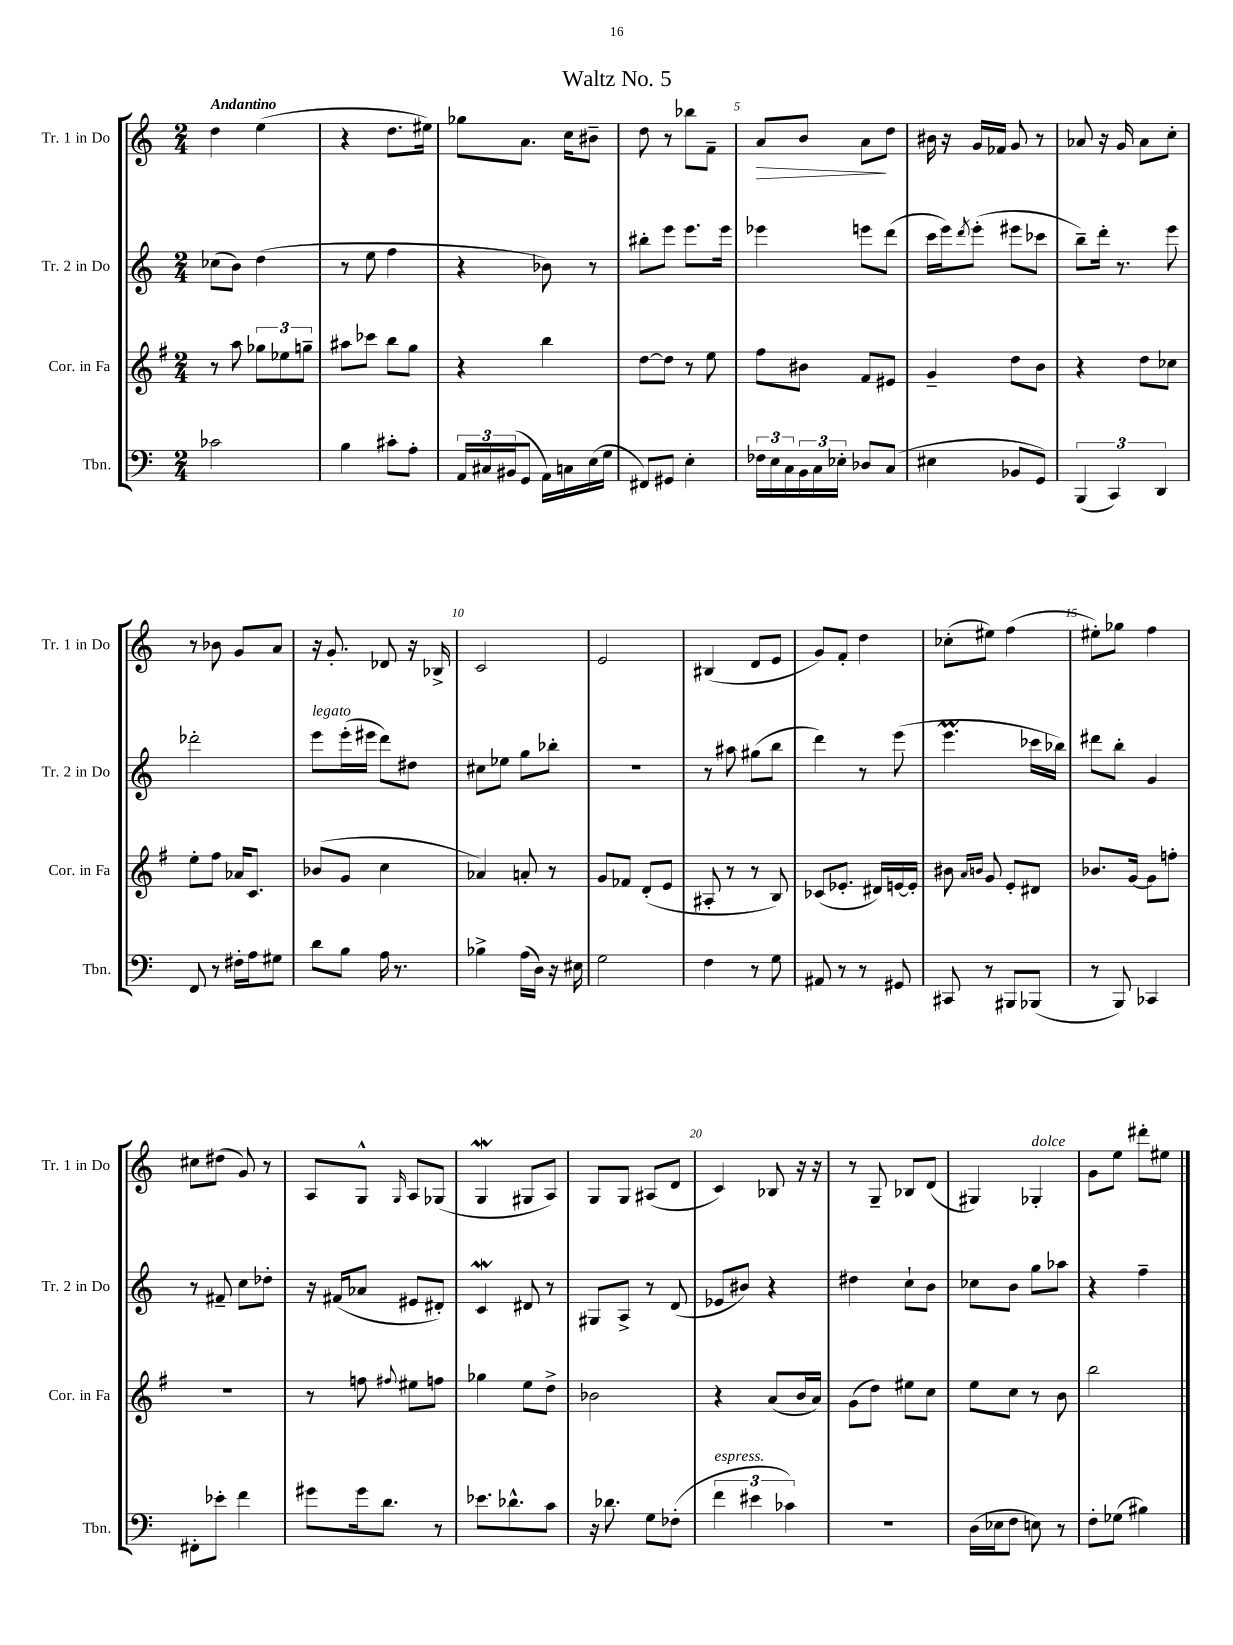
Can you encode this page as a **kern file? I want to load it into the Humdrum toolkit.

**kern	**kern	**kern	**kern
*staff4	*staff3	*staff2	*staff1
*clefF4	*clefG2	*clefG2	*clefG2
*k[]	*k[f#]	*k[]	*k[]
*M2/4	*M2/4	*M2/4	*M2/4
2c-\	8r	(8cc-\L	4dd\
.	8aa\	8b\J)	.
.	12gg-\L	(4dd\	(4ee\
.	12ee-\	.	.
.	12gg~\J	.	.
=	=	=	=
4B\	8aa#\L	8r	4r
.	8ccc-\J	8ee\	.
8c#'\L	8bb\L	4ff\	8.dd\L
8A'\J	8gg\J	.	.
.	.	.	16ee#\Jk)
=	=	=	=
24AA/LL	4r	4r	8gg-\L
24C#/	.	.	.
(24BB#/J	.	.	.
8GG/J	.	.	8.a\J
16AA\LL)	4bb\	8b-\)	.
16C\	.	.	16cc\LK
(16E\	.	8r	8b#~\J
16G\JJ	.	.	.
=	=	=	=
8FF#/L)	[8dd\L	8bb#'\L	8dd\
8GG#/J	8dd\]J	8eee\J	8r
4E'\	8r	8.eee\L	8bb-\L
.	8ee\	.	8f~\J
.	.	16eee\Jk	.
=	=	=	=
24F-\LL	8ff#\L	4eee-\	8a/L
24E\	.	.	.
24C\	.	.	.
24BB\	8b#\J	.	8b/J
24C\	.	.	.
24E-'\JJ	.	.	.
8D-/L	8f#/L	8eee\L	8a\L
(8C/J	8e#/J	(8ddd\J	8dd\J
=	=	=	=
4E#\	4g~/	16ccc\LL	16b#\
.	.	16eee\J)	16r
.	.	8qddd/	.
.	.	(8eee'\J	16g/LL
.	.	.	16f-/JJ
8BB-/L	8dd\L	8eee#\L	8g/
8GG/J)	8b\J	8ccc-\J	8r
=	=	=	=
(6BBB/	4r	8bb~\L)	8a-/
.	.	16ddd'\Jk	16r
6CC/)	.	.	.
.	.	8.r	16g/
.	8dd\L	.	8a-\L
6DD/	.	.	.
.	8cc-\J	8eee\	8cc'\J
=	=	=	=
8FF/	8ee'\L	2ddd-'\	8r
8r	8ff#\J	.	8b-\
16F#'\LL	16a-/LK	.	8g/L
16A\J	8.c/J	.	.
8G#\J	.	.	8a/J
=	=	=	=
8d\L	(8b-/L	8eee\L	16r
.	.	.	8.g'/
8B\J	8g/J	(16eee'\L	.
.	.	16eee#\JJ	.
16A\	4cc\	8ddd\L)	8d-/
8.r	.	.	.
.	.	8dd#\J	16r
.	.	.	16B-^/
=	=	=	=
4B-^\	4a-/)	8cc#\L	2c/
.	.	8ee-\J	.
(16A\LL	8a'/	8gg\L	.
16D\JJ)	.	.	.
16r	8r	8bb-'\J	.
16E#\	.	.	.
=	=	=	=
2G\	8g/L	2r	2e/
.	8f-/J	.	.
.	(8d'/L	.	.
.	8e/J	.	.
=	=	=	=
4F\	8A#'/	8r	(4B#/
.	8r	8aa#\	.
8r	8r	(8gg#\L	8d/L
8G\	8B/)	8bb\J	8e/J
=	=	=	=
8AA#/	(8c-/L	4ddd\)	8g/L)
8r	8.e-'/J	.	8f'/J
8r	.	8r	4dd\
.	16d#/LL)	.	.
8GG#/	[16e/	(8eee\	.
.	16e'/]JJ	.	.
=	=	=	=
8CC#/	8b#\	4.eee\	(8cc-'\L
.	16qqa/LL	.	.
.	16qqb/JJ	.	.
8r	8g/	.	8ee#\J)
8BBB#/L	8e'/L	.	(4ff\
(8BBB-/J	8d#/J	16ccc-\LL	.
.	.	16bb-\JJ)	.
=	=	=	=
8r	8.b-/L	8ddd#\L	8ee#'\L)
8BBB/)	.	8bb'\J	8gg-\J
.	[16g/Jk	.	.
4CC-/	8g\]L	4g/	4ff\
.	8ff'\J	.	.
=	=	=	=
8FF#'\L	2r	8r	8cc#\L
8e-'\J	.	8f#~/	(8dd#\J
4f\	.	8cc\L	8g/)
.	.	8dd-'\J	8r
=	=	=	=
8g#\L	8r	16r	8A/L
.	.	(16f#/LK	.
16g#\k	8ff\	8a-/J	8G^^/J
8.d\J	.	.	.
.	8qqff#/	.	16qqG/
.	8ee#\L	8e#/L	8A/L
8r	8ff\J	8d#'/J)	(8G-/J
=	=	=	=
8.e-\L	4gg-\	4c/	4G/
8.d-^^\	.	.	.
.	8ee\L	8d#/	8G#/L
8c\J	8dd^\J	8r	8A/J)
=	=	=	=
16r	2b-\	8G#/L	8G/L
8.d-\	.	.	.
.	.	8A^/J	8G/J
8G\L	.	8r	(8A#/L
(8F-'\J	.	(8d/	8d/J
=	=	=	=
6f\	4r	8e-/L	4c/)
.	.	8b#/J)	.
6e#\	.	.	.
.	(8a/L	4r	8B-/
6c-\)	.	.	.
.	16b/L	.	16r
.	16a/JJ)	.	16r
=	=	=	=
2r	(8g\L	4dd#\	8r
.	8dd\J)	.	8G~/
.	8ee#\L	8cc`\L	8B-/L
.	8cc\J	8b\J	(8d/J
=	=	=	=
(16D\LL	8ee\L	8cc-\L	4G#/)
16E-\J	.	.	.
8F\J	8cc\J	8b\J	.
8E\)	8r	8gg\L	4G-'/
8r	8b\	8aa-\J	.
=	=	=	=
8F'\L	2bb\	4r	8g\L
(8G-\J	.	.	8ee\J
4B#\)	.	4ff~\	8ddd#'\L
.	.	.	8ee#\J
==	==	==	==
*-	*-	*-	*-
